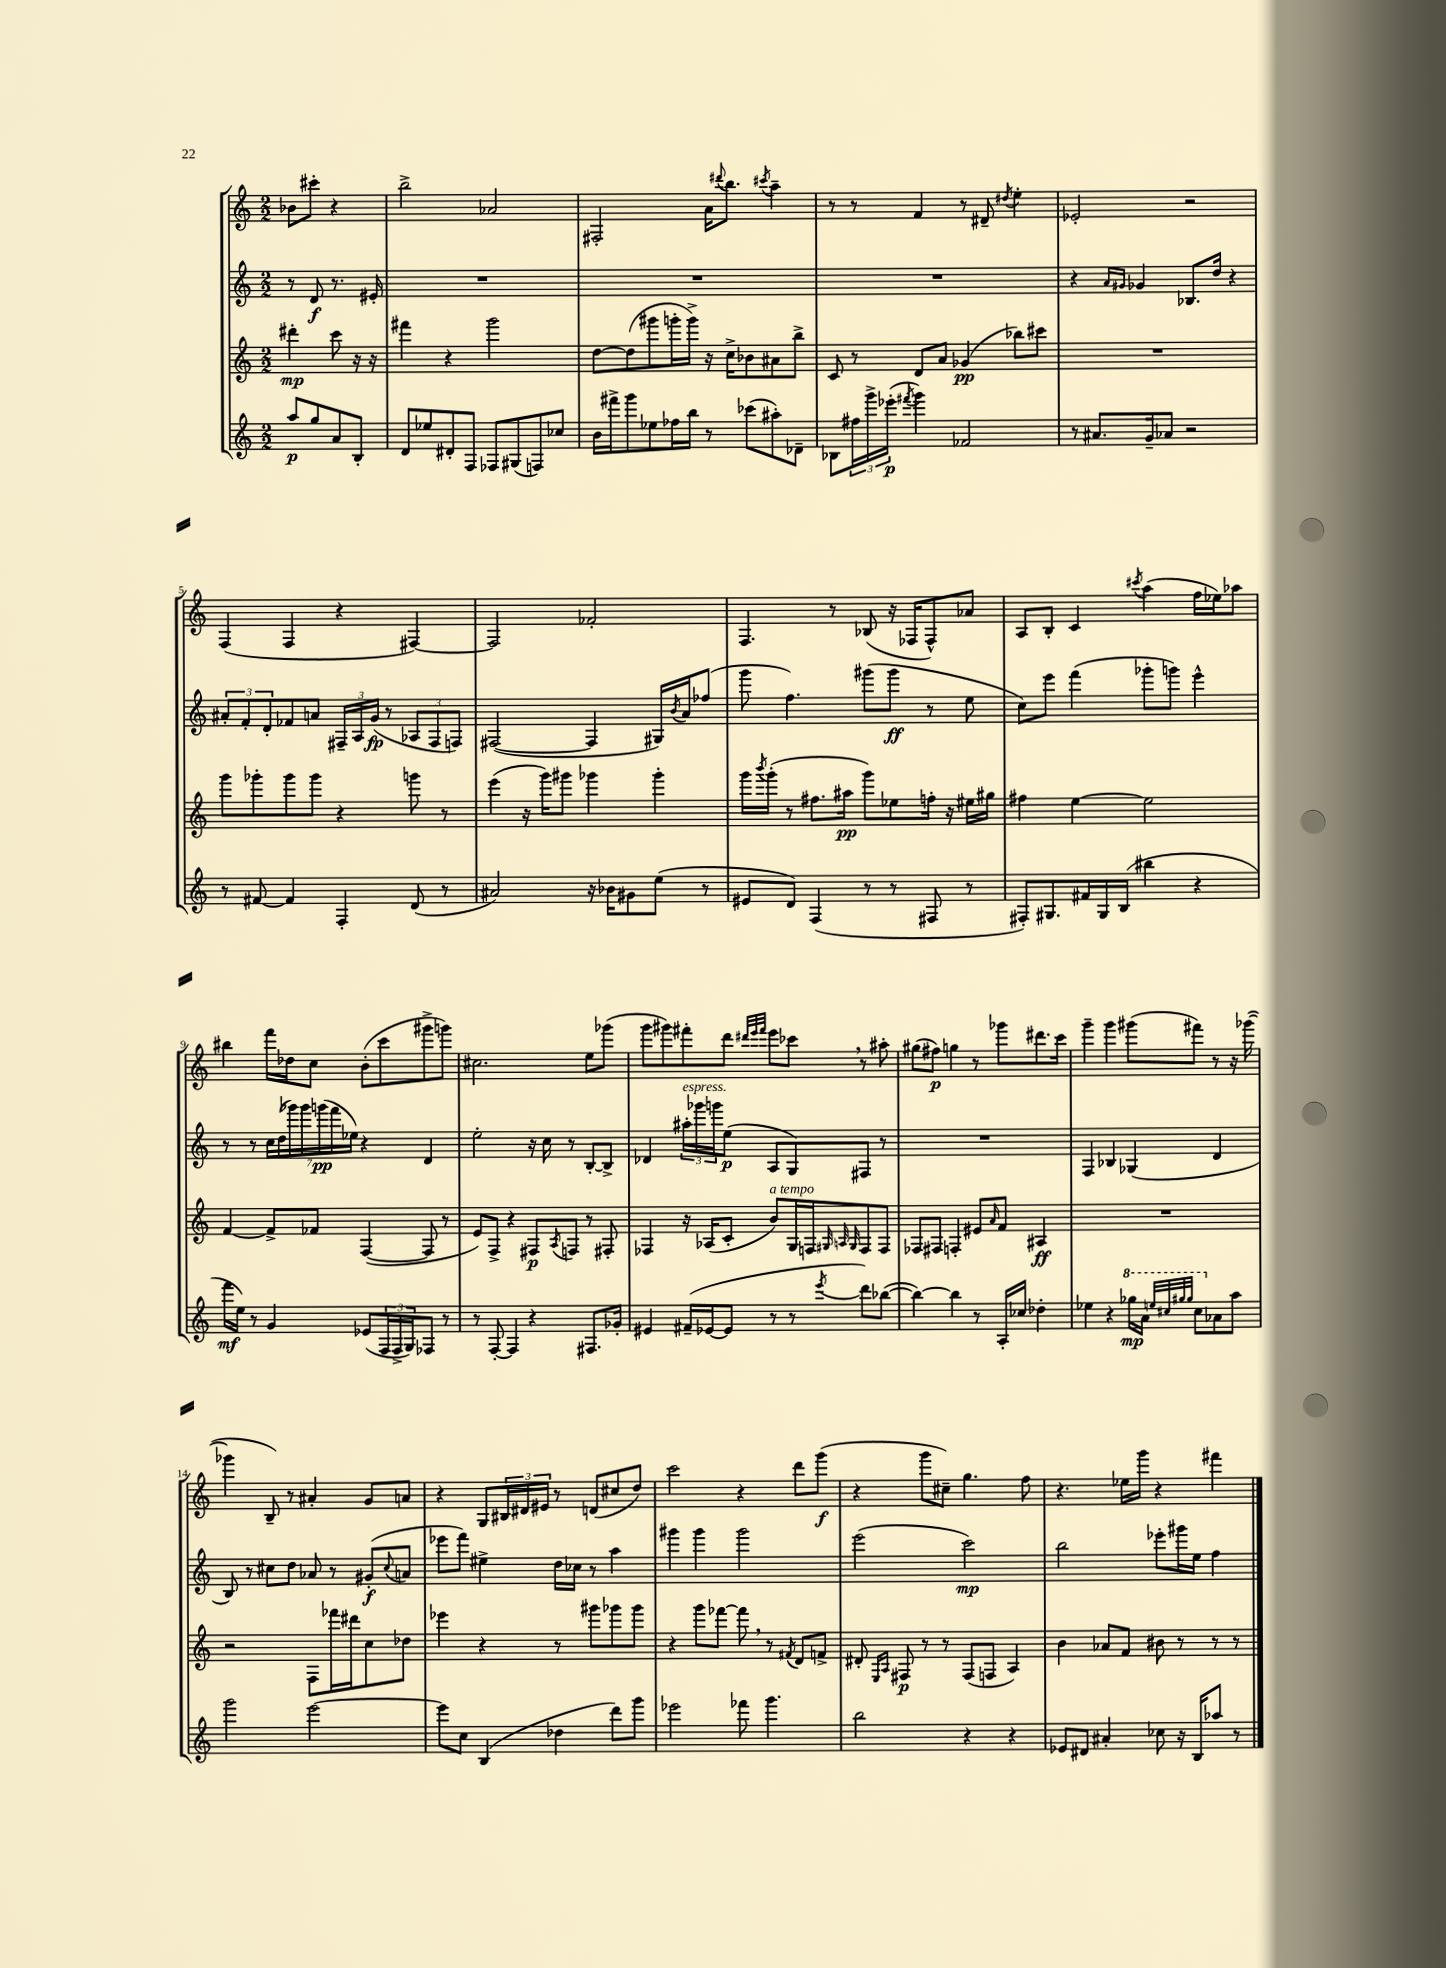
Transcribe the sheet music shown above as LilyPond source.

<<
\new StaffGroup <<
\new Staff = "s0" {
    \clef treble \key c \major \numericTimeSignature \time 2/2 \partial 2
    bes'8 cis'''8-. r4 |
    b''2-> aes'2 |
    fis2-. a'16 \appoggiatura { dis'''8 } b''8. \acciaccatura { cis'''8 } a''4-- |
    r8 r8 f'4 r8 dis'8-- \acciaccatura { dis''8 } e''4-. |
    ees'2-. r2 |
    f4( f4 r4 fis4~) |
    fis2 fes'2-. |
    f4. r8 bes8( r16 fes16 fes8-^) aes'8 |
    a8 b8-. c'4 \acciaccatura { cis'''8 } a''4( f''16 ees''16) aes''8 |
    bis''4 f'''16 des''16 c''8 b'8-.( c'''8 gis'''8-> g'''8) |
    cis''2. e''8 ges'''8( |
    g'''8 gis'''8) fis'''8-. d'''8 \grace { dis'''32 e'''32 fis'''32 } e'''8 ces'''8 \breathe r8 ais''8-. |
    gis''8( fis''8\p) g''4 r8 ges'''8 dis'''8. c'''16 |
    g'''4-- g'''4 gis'''8( fis'''8) r8 r16 ges'''16~( |
    ges'''4 b8--) r8 ais'4-. g'8 a'8 |
    r4 g8 \tuplet 3/2 { bis16 dis'16 eis'16 } r8 d'8( cis''8 d''8) |
    c'''2 r4 d'''8 g'''8\f( |
    r4 g'''8 cis''8--) g''4. f''8 |
    r4. ees''16 g'''16 r4 fis'''4 \bar "|." |
}
\new Staff = "s1" {
    \clef treble \key c \major \numericTimeSignature \time 2/2 \partial 2
    r8 d'8\f r8. eis'16-. |
    R1 |
    R1 |
    R1 |
    r4 \grace { a'16 gis'16 } ges'4 bes8. d''16 r4 |
    \tuplet 3/2 { ais'8-. f'8-. d'8-. } fes'8 a'8 \tuplet 3/2 { fis16-- a16 g'16\fp( } r8 \tuplet 3/2 { aes8 fis8 f8) } |
    fis2~( fis4 gis16) \acciaccatura { b'8 } a'16 fes''8( |
    g'''8 f''4.) gis'''8( gis'''8\ff r8 e''8 |
    c''8) e'''8 f'''4( ges'''8-. g'''8) e'''4-^ |
    r8 r8 \tuplet 7/4 { c''16 d''16( ges'''16) ges'''16 g'''16\pp( f'''16 ees''16) } r4 d'4 |
    e''2-. r16 c''16 r8 b8~-. b8-> |
    des'4 \tuplet 3/2 { ais''16-.^\markup { \italic "espress." } ges'''16 g'''16 } e''8\p( a8 g8) fis8 r8 |
    R1 |
    f4 bes4 ges4( d'4 |
    b8) r8 cis''8 d''8 aes'8 r8 gis'8-.\f( \appoggiatura { cis''8 } a'8 |
    ees'''8 f'''8) eis''4-> d''16 ces''16 r8 a''4 |
    gis'''4 gis'''4 gis'''2 |
    e'''2( c'''2\mp) |
    b''2 ees'''8-. gis'''16 e''16 f''4 \bar "|." |
}
\new Staff = "s2" {
    \clef treble \key c \major \numericTimeSignature \time 2/2 \partial 2
    dis'''4-.\mp c'''8 r16 r16 |
    fis'''4 r4 g'''2 |
    d''8~ d''8( gis'''8 g'''16-. g'''16->) r16 c''16-> bes'8 ais'8 b''8-> |
    c'8 r8 d'8 a'8 ges'4\pp( bes''8) cis'''8 |
    R1 |
    g'''8 ges'''8-. ges'''8 ges'''8 r4 g'''8 r8 |
    e'''4( r16 g'''16) gis'''8 ges'''4 ges'''4-. |
    g'''16 \acciaccatura { b'''8 } g'''16-.( r8 fis''8. ais''16\pp g'''8) ees''8 f''16-. r16 eis''16 gis''16 |
    fis''4 e''4~ e''2 |
    f'4~ f'8-> fes'8 f4~( f8 r8 |
    e'8) f8-> r4 fis8\p \acciaccatura { a8 } f8 r8 fis8-. |
    fes4 r16 aes16( c'8-. b'8^\markup { \italic "a tempo" }) g16 f16 \grace { gis32 a32 gis32 } f8 f8 |
    fes8 fis8 f4-. eis'8 \grace { a'16 } f'8 ais4\ff |
    R1 |
    r2 f8 fes'''16 dis'''16 c''8 des''8 |
    ees'''4 r4 r8 gis'''8 ges'''8 ges'''8 |
    r4 g'''8 fes'''8~ fes'''8 \breathe r8 \acciaccatura { fis'8 } d'8 f'8-> |
    dis'8-. \grace { e16 a16 } fis8\p r8 r8 fis8( f8 a4) |
    b'4 aes'8 f'8 bis'8 r8 r8 r8 \bar "|." |
}
\new Staff = "s3" {
    \clef treble \key c \major \numericTimeSignature \time 2/2 \partial 2
    a''8\p g''8 a'8 b8-. |
    d'8 ees''8 dis'8-. f8 fes8 gis8( f8) ces''8 |
    b'16 fis'''16-> g'''8 ees''8 fes''16 b''16 r8 ces'''8( ais''8-.) des'8-- |
    bes8 \tuplet 3/2 { fis''16 g'''16-> ees'''16-.\p( } \acciaccatura { fis'''8 } g'''4) fes'2 |
    r8 ais'8. g'16-- aes'8 r2 |
    r8 fis'8~ fis'4 f4-. d'8( r8 |
    ais'2) r16 bes'16 gis'8 e''8( r8 |
    eis'8 d'8) f4( r8 r8 fis8 r8 |
    fis8-.) gis8. fis'16 gis16 b16( bis''4 r4 |
    f'''16\mf e''16) r8 g'4 ees'8( \tuplet 3/2 { f16 f16-> g16) } fes8 r8 |
    r8 f8~-. f4 r4 fis8. ges'16-. |
    eis'4 fis'16--( ees'16~ ees'8 r8 r8 \acciaccatura { e'''8 } d'''8) bes''8~( |
    bes''4~) bes''4 r8 a16-. ces''16 des''4-. |
    ees''4 r4 \ottava #1 ges'''16\mp a''16 \grace { e'''!32 cis'''32 gis'''32 gis'''32 } cis'''8 \ottava #0 aes'8 a''8 |
    g'''2 e'''2~ |
    e'''8 c''8 b4( des''4 d'''8) g'''8 |
    ees'''2 fes'''8 g'''4. |
    b''2 r4 r4 |
    ees'8 dis'8 ais'4-. ces''8 r16 b16 aes''8 r8 \bar "|." |
}
>>
>>
